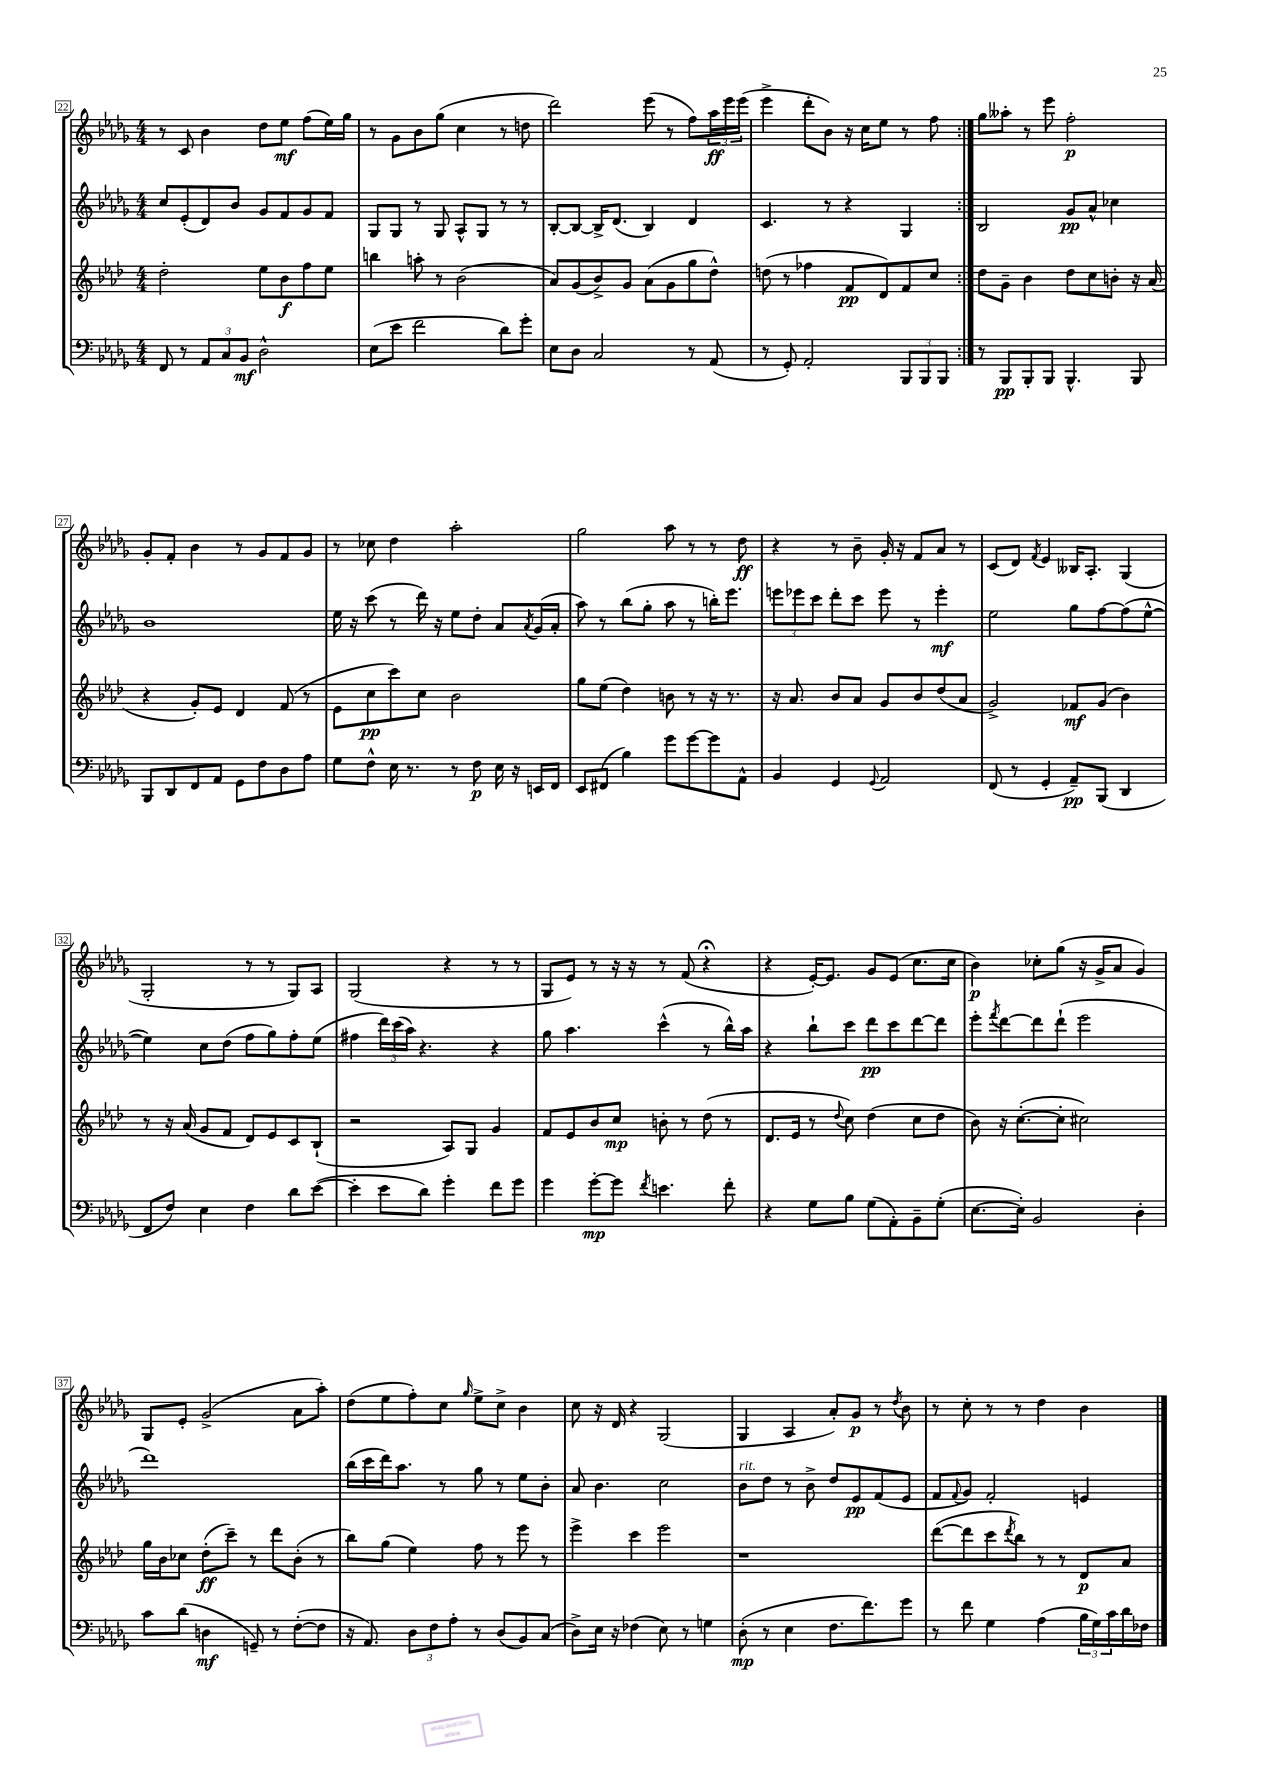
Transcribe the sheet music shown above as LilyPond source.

<<
\new StaffGroup <<
\new Staff = "s0" {
    \clef treble \key des \major \numericTimeSignature \time 4/4
    \repeat volta 2 { r8 c'8 bes'4 des''8 ees''8\mf f''8( ees''16) ges''16 |
    r8 ges'8 bes'8 ges''8( c''4 r8 d''8 |
    des'''2) ees'''8( r8 f''8) \tuplet 3/2 { aes''16\ff ees'''16 ees'''16( } |
    ees'''4-> des'''8-. bes'8) r16 c''16 ees''8 r8 f''8 | }
    ges''8 aeses''8-. r8 ees'''8 f''2-.\p |
    ges'8-. f'8-. bes'4 r8 ges'8 f'8 ges'8 |
    r8 ces''8 des''4 aes''2-. |
    ges''2 aes''8 r8 r8 des''8\ff |
    r4 r8 bes'8-- ges'16-. r16 f'8 aes'8 r8 |
    c'8( des'8) \acciaccatura { f'8 } ees'4 beses16 aes8.-. ges4( |
    ges2-. r8 r8 ges8) aes8 |
    ges2( r4 r8 r8 |
    ges8 ees'8) r8 r16 r16 r8 f'8( r4\fermata |
    r4 ees'16~-.) ees'8. ges'8 ees'8( c''8. c''16 |
    bes'4\p) ces''8-. ges''8( r16 ges'16-> aes'8 ges'4) |
    ges8 ees'8-. ges'2->( aes'8 aes''8-.) |
    des''8( ees''8 f''8-.) c''8 \grace { ges''16 } ees''8-> c''8-> bes'4 |
    c''8 r16 des'16 r4 ges2( |
    ges4 aes4 aes'8-.) ges'8\p r8 \acciaccatura { des''8 } bes'8 |
    r8 c''8-. r8 r8 des''4 bes'4 \bar "|." |
}
\new Staff = "s1" {
    \clef treble \key des \major \numericTimeSignature \time 4/4
    \repeat volta 2 { c''8 ees'8-.( des'8) bes'8 ges'8 f'8 ges'8 f'8 |
    ges8 ges8 r8 ges8 aes8-^ ges8 r8 r8 |
    bes8~-. bes8~ bes16-> des'8.( bes4) des'4 |
    c'4. r8 r4 ges4 | }
    bes2 ges'8\pp aes'8-^ ces''4 |
    bes'1 |
    ees''16 r16 c'''8( r8 des'''16) r16 ees''8 des''8-. aes'8 \acciaccatura { aes'8 } ges'16( aes'16-. |
    aes''8) r8 bes''8( ges''8-. aes''8 r8 b''16-.) ees'''8. |
    \tuplet 3/2 { e'''8 ees'''8 c'''8 } des'''8-. c'''8 ees'''8 r8 ees'''4-.\mf |
    ees''2 ges''8 f''8~ f''8( ees''8~-^ |
    ees''4) c''8 des''8( f''8 ges''8) f''8-. ees''8( |
    fis''4 \tuplet 3/2 { des'''16) c'''16( aes''16) } r4. r4 |
    ges''8 aes''4. c'''4-^( r8 bes''16-^) aes''16 |
    r4 bes''8-! c'''8 des'''8\pp c'''8 des'''8~ des'''8 |
    ees'''8-. \acciaccatura { f'''8 } des'''8~ des'''8 des'''8-!( ees'''2 |
    des'''1) |
    bes''16( c'''16 des'''16) aes''8. r8 ges''8 r8 ees''8 bes'8-. |
    aes'8 bes'4. c''2 |
    bes'8^\markup { \italic "rit." } des''8 r8 bes'8-> des''8 ees'8\pp f'8( ees'8 |
    f'8 \appoggiatura { f'8 } ges'8) f'2-. e'4 \bar "|." |
}
\new Staff = "s2" {
    \clef treble \key aes \major \numericTimeSignature \time 4/4
    \repeat volta 2 { des''2-. ees''8 bes'8\f f''8 ees''8 |
    b''4 a''8-. r8 bes'2( |
    aes'8) g'8( bes'8->) g'8 aes'8( g'8 g''8 des''8-^) |
    d''8( r8 fes''4 f'8\pp des'8) f'8 c''8 | }
    des''8 g'8-- bes'4 des''8 c''8 b'8-. r16 aes'16( |
    r4 g'8-.) ees'8 des'4 f'8( r8 |
    ees'8 c''8\pp c'''8) c''8 bes'2 |
    g''8 ees''8( des''4) b'8 r8 r16 r8. |
    r16 aes'8. bes'8 aes'8 g'8 bes'8 des''8( aes'8 |
    g'2->) fes'8\mf g'8( bes'4) |
    r8 r16 aes'16( g'8 f'8 des'8) ees'8 c'8 bes8-!( |
    r2 aes8) g8 g'4 |
    f'8 ees'8 bes'8 c''8\mp b'8-. r8 des''8( r8 |
    des'8. ees'16 r8 \appoggiatura { des''8 } c''8) des''4( c''8 des''8 |
    bes'8) r16 c''8.~-.( c''8-. cis''2) |
    g''16 bes'16 ces''8 des''8-.\ff( c'''8--) r8 des'''8 bes'8-.( r8 |
    bes''8) g''8( ees''4) f''8 r8 ees'''8 r8 |
    ees'''4-> c'''4 ees'''2 |
    r1 |
    des'''8~( des'''8 c'''8 \acciaccatura { des'''8 } bes''8) r8 r8 des'8\p aes'8 \bar "|." |
}
\new Staff = "s3" {
    \clef bass \key des \major \numericTimeSignature \time 4/4
    \repeat volta 2 { f,8 r8 \tuplet 3/2 { aes,8 c8 bes,8\mf } des2-^ |
    ees8( ees'8 f'2 des'8) ges'8-. |
    ees8 des8 c2 r8 aes,8( |
    r8 ges,8-.) aes,2-. \tuplet 3/2 { bes,,8 bes,,8 bes,,8 } | }
    r8 bes,,8\pp bes,,8-. bes,,8 bes,,4.-^ bes,,8 |
    bes,,8 des,8 f,8 aes,8 ges,8 f8 des8 aes8 |
    ges8 f8-^ ees16 r8. r8 f8\p ees16 r16 e,16 f,16 |
    ees,8 fis,8( bes4) ges'8 ges'8~ ges'8 aes,8-^ |
    bes,4 ges,4 \appoggiatura { ges,8 } aes,2 |
    f,8( r8 ges,4-. aes,8--\pp) bes,,8( des,4 |
    f,8 f8) ees4 f4 des'8 ees'8~( |
    ees'4-. ees'8 des'8) ges'4-. f'8 ges'8 |
    ges'4 ges'8~-.\mp ges'8 \acciaccatura { f'8 } e'4. f'8-. |
    r4 ges8 bes8 ges8( aes,8-.) bes,8-- ges8-.( |
    ees8.~ ees16-.) bes,2 des4-. |
    c'8 des'8( d4\mf g,8--) r8 f8~-.( f8 |
    r16 aes,8.) \tuplet 3/2 { des8 f8 aes8-. } r8 des8( bes,8) c8( |
    des8->) ees16 r16 fes4( ees8) r8 g4 |
    des8-.\mp( r8 ees4 f8. f'8.) ges'8 |
    r8 f'8 ges4 aes4( \tuplet 3/2 { bes16 ges16) c'16 } des'16 fes16 \bar "|." |
}
>>
>>
\layout { \context { \Score currentBarNumber = #22 \override BarNumber.stencil = #(make-stencil-boxer 0.1 0.3 ly:text-interface::print) } }
